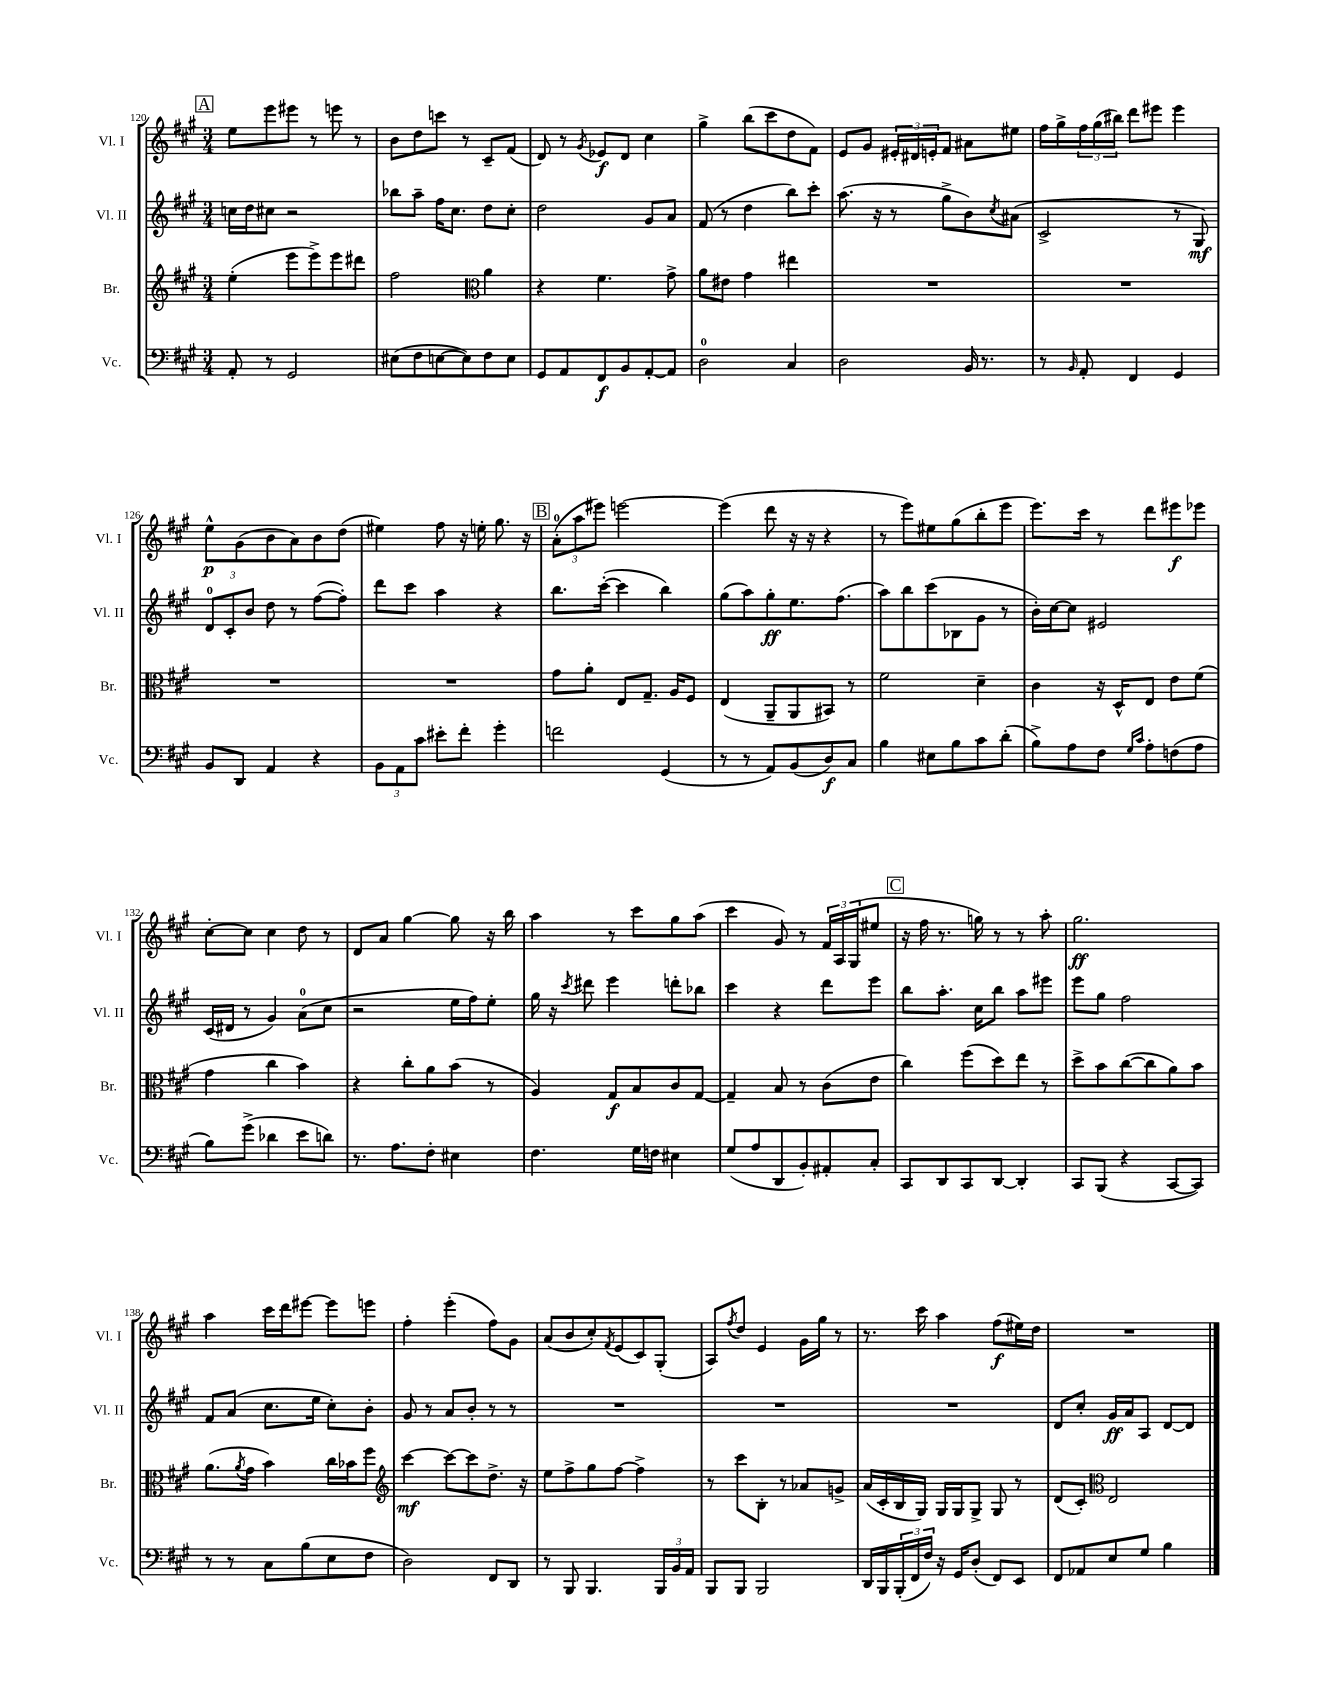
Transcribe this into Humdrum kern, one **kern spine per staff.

**kern	**kern	**kern	**kern
*staff4	*staff3	*staff2	*staff1
*clefF4	*clefG2	*clefG2	*clefG2
*k[f#c#g#]	*k[f#c#g#]	*k[f#c#g#]	*k[f#c#g#]
*M3/4	*M3/4	*M3/4	*M3/4
8AA'/	(4ee'\	16cc\LL	8ee\L
.	.	16dd\J	.
8r	.	8cc#\J	8eee\
2GG#/	8eee\L	2r	8eee#\J
.	8eee^\)	.	8r
.	8eee\	.	8eee\
.	8ddd#\J	.	8r
=	=	=	=
(8E#\L	2ff#\	8bb-\L	8b\L
8F#\	.	8aa~\J	8dd\
[8E\	.	16ff#\LK	8ccc\J
.	.	8.cc#\J	.
8E\])	.	.	8r
*	*clefC3	*	*
8F#\	4a\	8dd\L	8c#~/L
8E\J	.	8cc#'\J	(8f#/J
=	=	=	=
8GG#/L	4r	2dd\	8d/)
8AA/	.	.	8r
.	.	.	8qg#/
8FF#/	4.f#\	.	8e-/L
8BB/	.	.	8d/J
[8AA'/	.	8g#/L	4cc#\
8AA/]J	8g#^\	8a/J	.
=	=	=	=
2D\	8a\L	(8f#/	4gg#^\
.	8e#\J	8r	.
.	4g#\	4dd\	(8bb\L
.	.	.	8ccc#\
4C#/	4ee#\	8bb\L)	8dd\
.	.	8ccc#'\J	8f#\J)
=	=	=	=
2D\	2.r	(8.aa\	8e/L
.	.	.	8g#/J
.	.	16r	.
.	.	8r	24e#'/LL
.	.	.	24d#/
.	.	.	24e'/J
.	.	8gg#^\L	8f#/J
16BB/	.	8b\)	8a#\L
8.r	.	.	.
.	.	8qcc#/	.
.	.	(8a#\J	8ee#\J
=	=	=	=
8r	2.r	2c#^/	16ff#\LL
.	.	.	16gg#^\
16qqBB/	.	.	.
8AA'/	.	.	24ff#\
.	.	.	(24gg#\
.	.	.	24bb#\JJ)
4FF#/	.	.	8ddd\L
.	.	.	8eee#\J
4GG#/	.	8r	4eee#\
.	.	8G#/)	.
=	=	=	=
8BB/L	2.r	12d/L	8ee^^\L
.	.	12c#'/	.
8DD/J	.	.	(8g#\
.	.	12b/J	.
4AA/	.	8dd\	8b\
.	.	8r	8a\)
4r	.	([8ff#\L	8b\
.	.	8ff#'\]J)	(8dd\J
=	=	=	=
12BB\L	2.r	8ddd\L	4ee#\)
12AA\	.	.	.
.	.	8ccc#\J	.
12c#\J	.	.	.
8e#'\L	.	4aa\	8ff#\
8f#'\J	.	.	16r
.	.	.	16ee'\
4g#'\	.	4r	8.gg#\
.	.	.	16r
=	=	=	=
2f\	8g#\L	8.bb\L	(12a'\L
.	.	.	12aa\
.	8a'\J	.	.
.	.	.	12eee#\J)
.	.	([16ccc#'\Jk	.
.	8E/L	4ccc#\]	[2eee\
.	8.G#~/J	.	.
(4GG#/	.	4bb\)	.
.	16A/LK	.	.
.	8F#/J	.	.
=	=	=	=
8r	(4E/	(8gg#\L	(4eee\]
8r	.	8aa\)	.
8AA/L)	8AA~/L	8gg#'\	8ddd\
(8BB/	8AA/	8.ee\	16r
.	.	.	16r
8D/)	8BB#/J)	.	4r
.	.	(8.ff#\J	.
8C#/J	8r	.	.
=	=	=	=
4B\	2f#\	8aa\L)	8r
.	.	8bb\	8eee\L)
8E#\L	.	(8ccc#\	8ee#\
8B\	.	8B-\	(8gg#\
8c#\	4d~\	8g#\J	8bb'\
(8d'\J	.	8r	8eee\J
=	=	=	=
8B^\L)	4c#\	16b'\LL)	8.eee\L)
.	.	[16cc#\J	.
8A\	.	8cc#\]J	.
.	.	.	16ccc#\Jk
8F#\J	16r	2e#/	8r
.	16D^^/LK	.	.
16qqG#/LL	.	.	.
16qqc#/JJ	.	.	.
8A'\L	8E/J	.	8ddd\L
(8F\	8e\L	.	8eee#\
8A\J	(8f#\J	.	8eee-\J
=	=	=	=
8B\L)	4g#\	(16c#/LL	[8cc#'\L
.	.	16d#/JJ	.
(8g#^\J	.	8r	8cc#\]J
4d-\	4cc#\	4g#/)	4cc#\
8e\L	4b\)	(8a\L	8dd\
8d\J)	.	8cc#\J	8r
=	=	=	=
8.r	4r	2r	8d/L
.	.	.	8a/J
8.A\L	.	.	.
.	8cc#'\L	.	[4gg#\
8F#'\J	8a\	.	.
4E#\	(8b\J	16ee\LL	8gg#\]
.	.	16ff#\J)	.
.	8r	8ee'\J	16r
.	.	.	16bb\
=	=	=	=
4.F#\	4A/)	16gg#\	4aa\
.	.	16r	.
.	.	8qccc#/	.
.	.	8ddd#\	.
.	8G#/L	4eee\	8r
16G#\LL	8B/	.	8ccc#\L
16F\JJ	.	.	.
4E#\	8c#/	8ddd'\L	8gg#\
.	[8G#/J	8bb-\J	(8aa\J
=	=	=	=
(8G#/L	4G#~/]	4ccc#\	4ccc#\
8A/	.	.	.
8DD/	8B/	4r	8g#/)
8BB'/)	8r	.	8r
8AA#'/	(8c#\L	8ddd\L	24f#/LL
.	.	.	24A/
.	.	.	(24G#/J
8C#'/J	8e\J	8eee\J	8ee#/J
=	=	=	=
8CC#/L	4cc#\)	8bb\L	16r
.	.	.	16ff#\
8DD/	.	8.aa'\J	8.r
8CC#/	(8ff#\L	.	.
.	.	16cc#\LK	16gg\)
[8DD/J	8dd\)	8bb\J	8r
4DD'/]	8ee\J	8aa\L	8r
.	8r	8eee#\J	8aa'\
=	=	=	=
8CC#/L	8dd^\L	8eee\L	2.gg#\
(8BBB/J	8b\	8gg#\J	.
4r	([8cc#\	2ff#\	.
.	8cc#\]	.	.
[8CC#/L	8a\)	.	.
8CC#/]J)	8b\J	.	.
=	=	=	=
8r	(8.a\L	8f#/L	4aa\
8r	.	(8a/J	.
.	8qa/	.	.
.	16g#\Jk	.	.
8C#\L	4b\)	8.cc#\L	16ccc#\LL
.	.	.	16ddd\J
(8B\	.	.	[8eee#\J
.	.	16ee\Jk	.
8E\	16cc#\LL	8cc#'\L)	8eee#\]L
.	16b-\J	.	.
8F#\J	8ff#\J	8b'\J	8eee\J
=	=	=	=
*	*clefG2	*	*
2D\)	[4ccc#\	8g#/	4ff#'\
.	.	8r	.
.	8ccc#\_L	8a/L	(4eee'\
.	8ccc#\]	8b'/J	.
8FF#/L	8.dd^\J	8r	8ff#\L)
8DD/J	.	8r	8g#\J
.	16r	.	.
=	=	=	=
8r	8ee\L	2.r	(8a/L
8BBB/	8ff#^\	.	8b/
4.BBB/	8gg#\	.	8cc#'/)
.	.	.	8qf#/
.	[8ff#\J	.	(8e/
.	4ff#^\]	.	8c#/)
24BBB/LL	.	.	(8G#'/J
24BB/	.	.	.
24AA/JJ	.	.	.
=	=	=	=
8BBB/L	8r	2.r	8A/L)
.	.	.	8qff#/
8BBB/J	8ccc#\L	.	8dd/J
2BBB/	8B'\J	.	4e/
.	8r	.	.
.	8a-/L	.	16g#\LL
.	.	.	16gg#\JJ
.	8g^/J	.	8r
=	=	=	=
16DD/LL	(16a/LL	2.r	8.r
16BBB/	16c#'/	.	.
(24BBB'/	16B/	.	.
24FF#/	.	.	.
.	16G#/JJ)	.	16ccc#\
24F#/JJ)	.	.	.
16r	16G#/LL	.	4aa\
16GG#/LK	16G#/J	.	.
(8D'/J	8G#^/J	.	.
8FF#/L)	8G#/	.	(8ff#\L
8EE/J	8r	.	16ee#\L)
.	.	.	16dd\JJ
=	=	=	=
8FF#/L	(8d/L	8d/L	2.r
8AA-/	8c#'/J)	8cc#'/J	.
*	*clefC3	*	*
8E/	2E/	16g#/LL	.
.	.	16a/J	.
8G#/J	.	8A/J	.
4B\	.	[8d/L	.
.	.	8d/]J	.
==	==	==	==
*-	*-	*-	*-
